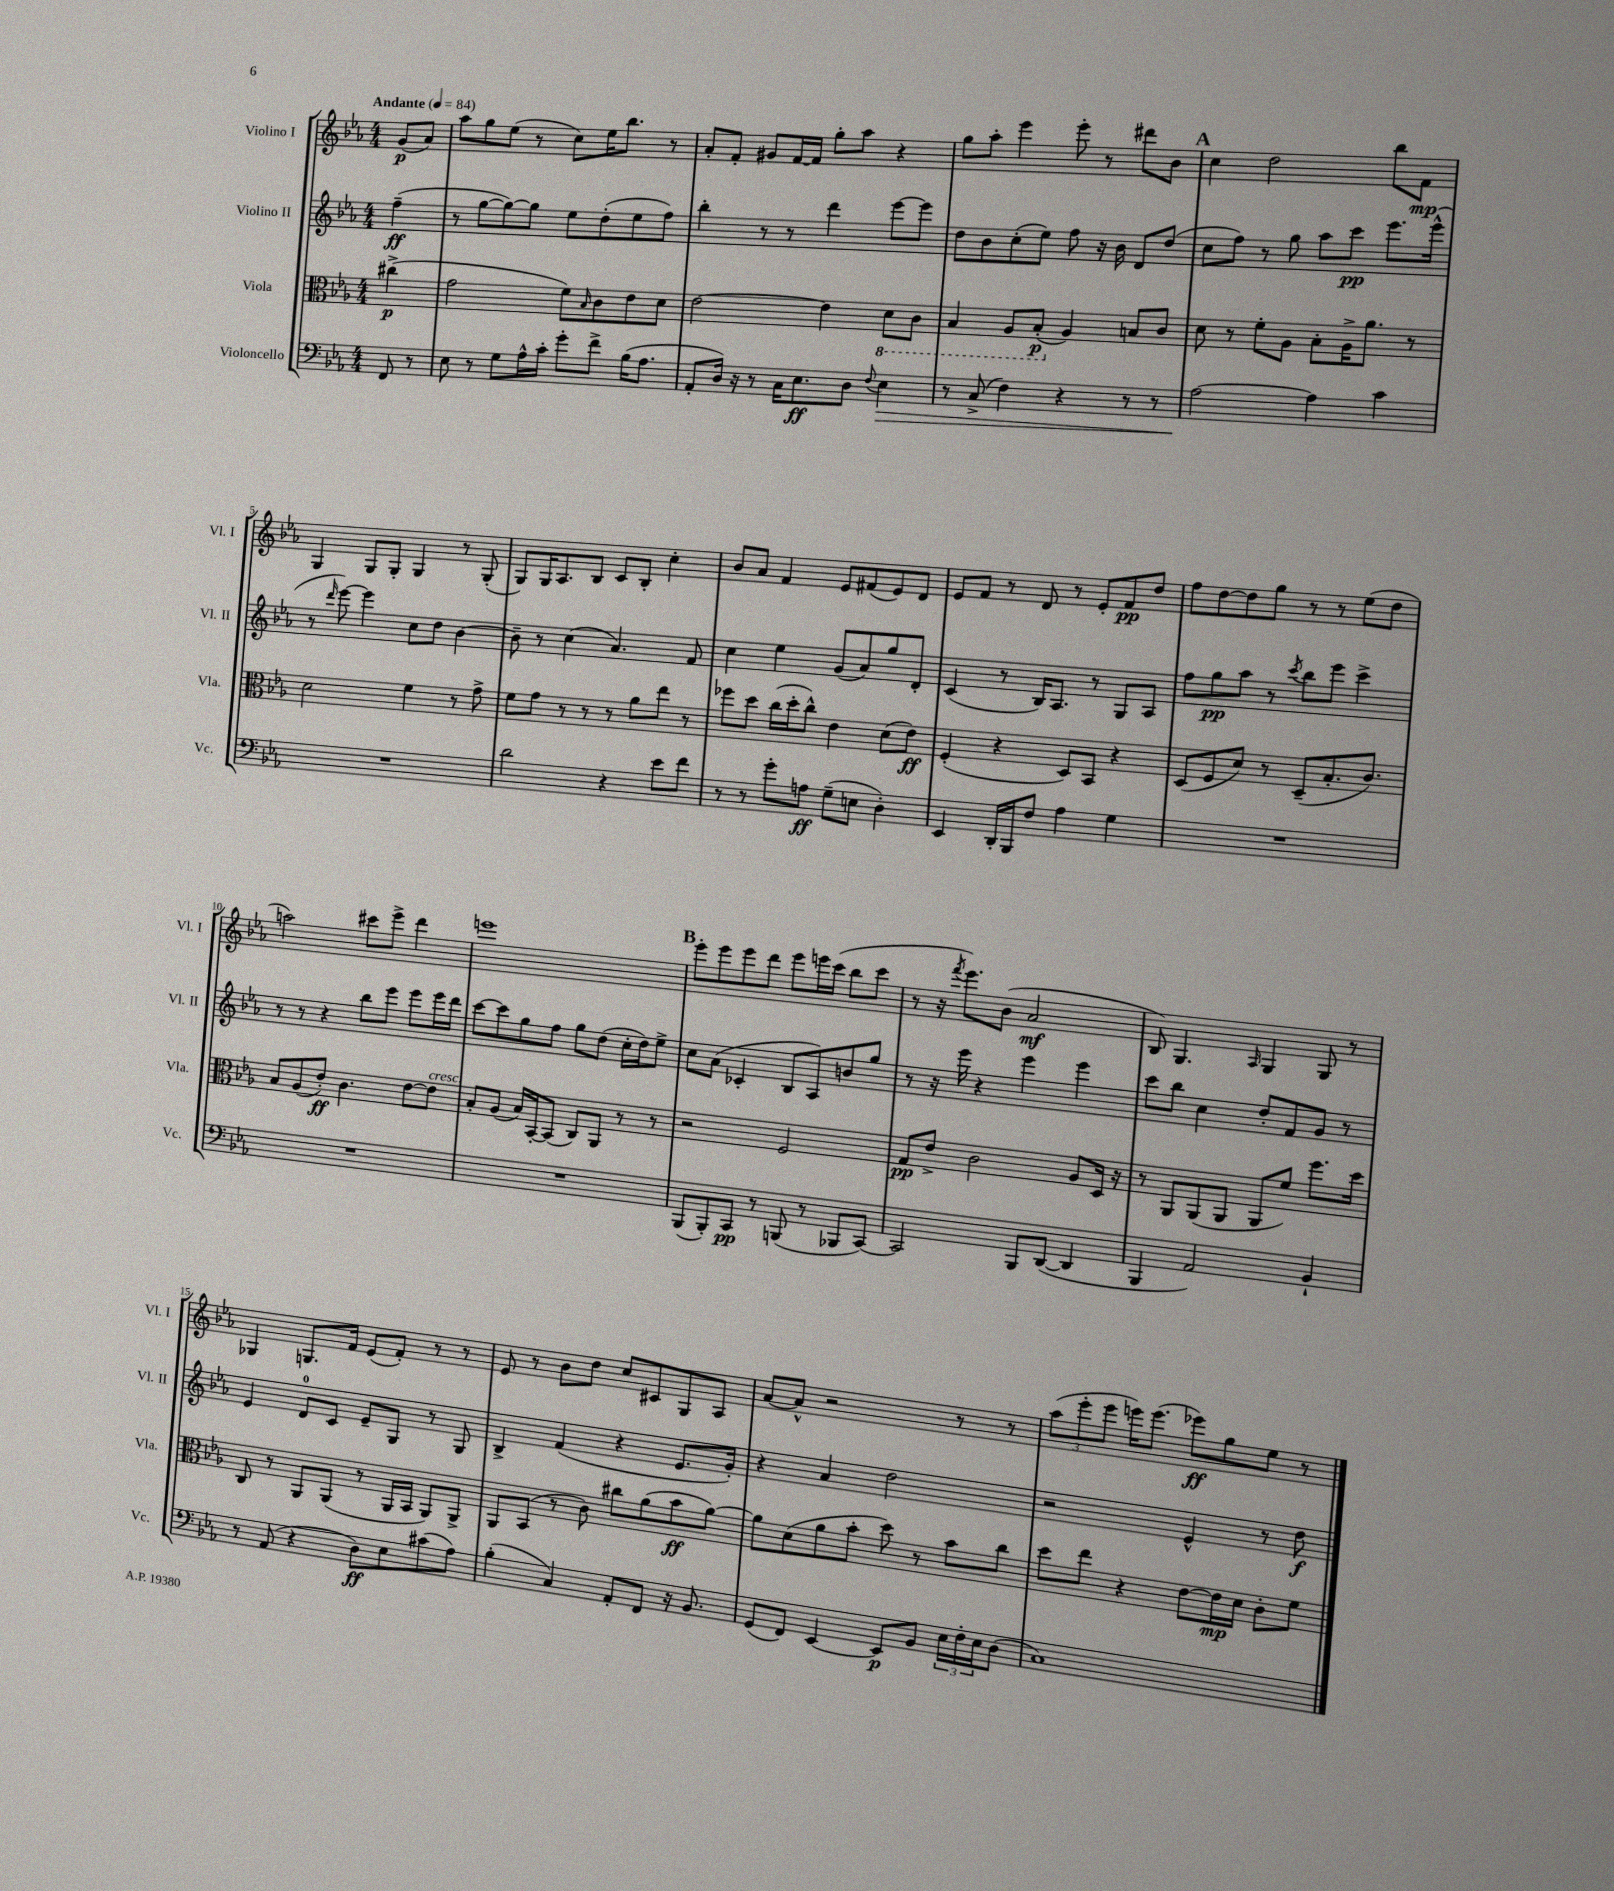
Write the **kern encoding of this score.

**kern	**kern	**kern	**kern
*staff4	*staff3	*staff2	*staff1
*clefF4	*clefC3	*clefG2	*clefG2
*k[b-e-a-]	*k[b-e-a-]	*k[b-e-a-]	*k[b-e-a-]
*M4/4	*M4/4	*M4/4	*M4/4
*MM84	*MM84	*MM84	*MM84
8FF	(4cc#^	(4ff~	(8g
8r	.	.	8a-)
=	=	=	=
8E-	2g	8r	8aa-
8r	.	[8gg	8gg
8G	.	8gg_)	(8ee-
16A-^^	.	8gg]	8r
16c'	.	.	.
8g'	8f)	8ee-	8cc)
.	16qqB-	.	.
8f^	8c	(8dd'	16ee-
.	.	.	8.bb-
(16B-	8e-	8ee-	.
8.A-	.	.	.
.	8d	8ff)	8r
=	=	=	=
8AA-'	[2e-	4bb-'	8a-'
16D)	.	.	8f'
16r	.	.	.
8r	.	8r	8g#
16C	.	8r	[16f
8.E-	.	.	16f]
.	4e-]	4ddd	8gg'
8D	.	.	8aa-
8qqF	.	.	.
4E-	8D	[8eee-	4r
.	8C	8eee-]	.
=	=	=	=
8r	4BB-	8dd	8gg
(8C^	.	8b-	8aa-'
4F)	8AA-	(8cc'	4eee-
.	(8BB-'	8ee-)	.
4r	4A-)	8ff	8eee-'
.	.	16r	8r
.	.	16b-	.
8r	8B	8d	8ddd#
8r	8c	(8dd	8b-
=	=	=	=
[2A-	8d	8cc	4cc
.	8r	8ff)	.
.	8f'	8r	2dd
.	8A-	8gg	.
4A-]	8B-'	8aa-	.
.	16A-^	8ccc	.
.	8.a-	.	.
4c	.	8.eee-	8bb-
.	8r	.	8f
.	.	(16eee-^^	.
=	=	=	=
1r	2d	8r	4G
.	.	16qqddd	.
.	.	[8eee-)	.
.	.	4eee-]	8G
.	.	.	8G'
.	4f	8cc	4G
.	.	8dd	.
.	8r	[4b-	8r
.	8g^	.	(8G'
=	=	=	=
2d	8f	8b-~]	8G)
.	8g	8r	16G
.	.	.	8.A-
.	8r	(4cc	.
.	8r	.	8B-
4r	8r	4.a-)	8c
.	8a-	.	8B-'
8e-	8ee-	.	4cc'
8f	8r	8f	.
=	=	=	=
8r	8ff-	4cc	8b-
8r	8dd	.	8a-
8g'	(16cc	4ee-	4f
.	16dd'	.	.
8A	8cc^^)	.	.
(8G~	4e-	(8g	8e-
8E	.	8a-)	(8f#
4D')	(8d	8gg	8e-)
.	8e-)	8d'	8d
=	=	=	=
4EE-	(4F'	(4c	8e-
.	.	.	8f
16DD'	4r	8r	8r
16BBB-	.	.	.
8F	.	16B-)	8d
.	.	8.A-	.
4A-	8D)	.	8r
.	8BB-	8r	8e-'
4G	4r	8G	8f
.	.	8A-	8dd
=	=	=	=
1r	(8D	8ff	8ff
.	8F	8gg	[8dd
.	8d)	8aa-	8dd]
.	8r	8r	8gg
.	.	8qccc	.
.	(8D~	8bb-	8r
.	8.B-'	8eee-	8r
.	.	4ccc^	(8ee-
.	8.c)	.	.
.	.	.	8dd
=	=	=	=
1r	8B-	8r	2aa)
.	(8A-	8r	.
.	8e-')	4r	.
.	4.c	.	.
.	.	8bb-	8ccc#
.	.	8eee-	8eee-^
.	[8e-	8eee-	4ddd
.	8e-]	16eee-	.
.	.	16ddd	.
=	=	=	=
1r	8B-'	[8ccc	1eee
.	(8A-	8ccc]	.
.	16B-)	8gg	.
.	[16BB-'	.	.
.	(8BB-]	8ff	.
.	8C)	8gg	.
.	8AA-	(8dd	.
.	8r	16cc'	.
.	.	16dd)	.
.	8r	8ee-^	.
=	=	=	=
(8BBB-	2r	8cc	8eee-'
8BBB-')	.	(8a-	8eee-
8CC	.	4c-'	8eee-
8r	.	.	8ddd
(8BBB	2F	8B-	8eee-
8r	.	8A-)	16eee
.	.	.	(16ccc
8BBB-	.	8b	8bb-
[8CC)	.	8gg	8ccc
=	=	=	=
2CC]	8G	8r	8r
.	8e-^	16r	16r
.	.	.	8qfff
.	.	16eee-	8.eee-)
.	2c	4r	.
.	.	.	(8b-
8BBB-	.	4eee-	2a-
([8DD	.	.	.
4DD]	8A-	4eee-	.
.	16D	.	.
.	16r	.	.
=	=	=	=
4BBB-	8r	8ccc	8B-)
.	8AA-	8bb-	4.G
2AA-)	(8AA-	4cc	.
.	8AA-	.	.
.	.	.	16qqA-
.	8AA-	8dd'	4G
.	8f)	8f	.
4BB-`	8.ff	8g	8G
.	.	8r	8r
.	16dd	.	.
=	=	=	=
8r	8C	4e-	4G-
(8AA-	8r	.	.
4r	8AA-	8d	8.G
.	(8AA-	8c	.
.	.	.	16f
8D)	8r	8e-~	(8e-
8E-	16AA-	8G	8f')
.	16BB-	.	.
(8c#	8AA-)	8r	8r
8A-)	8AA-^	8G	8r
=	=	=	=
(4B-'	8AA-	4B-^	8e-
.	(8BB-	.	8r
4C)	8r	(4f	8b-
.	8c)	.	8dd
8AA-'	8cc#	4r	8cc
8FF	(8a-	.	8c#
16r	8b-	8.e-	8G
8.BB-	.	.	.
.	[8a-)	.	8A-
.	.	16g')	.
=	=	=	=
(8GG	8a-]	4r	[8a-
8FF)	(8d	.	8a-^^]
[4EE-	8a-	4a-	2r
.	8b-'	.	.
8EE-]	8dd)	2dd	.
8BB-	8r	.	.
24E-	8b-	.	8r
24F'	.	.	.
24E-	.	.	.
(8D	8cc	.	8r
=	=	=	=
1C)	8dd	2r	(12aa-
.	.	.	12eee-'
.	8ee-	.	.
.	.	.	12eee-
.	4r	.	16eee)
.	.	.	(8.eee
.	[8e-	4e-^^	8eee-)
.	16e-]	.	8gg
.	16d	.	.
.	8c'	8r	8ee-
.	8f	8dd	8r
==	==	==	==
*-	*-	*-	*-
